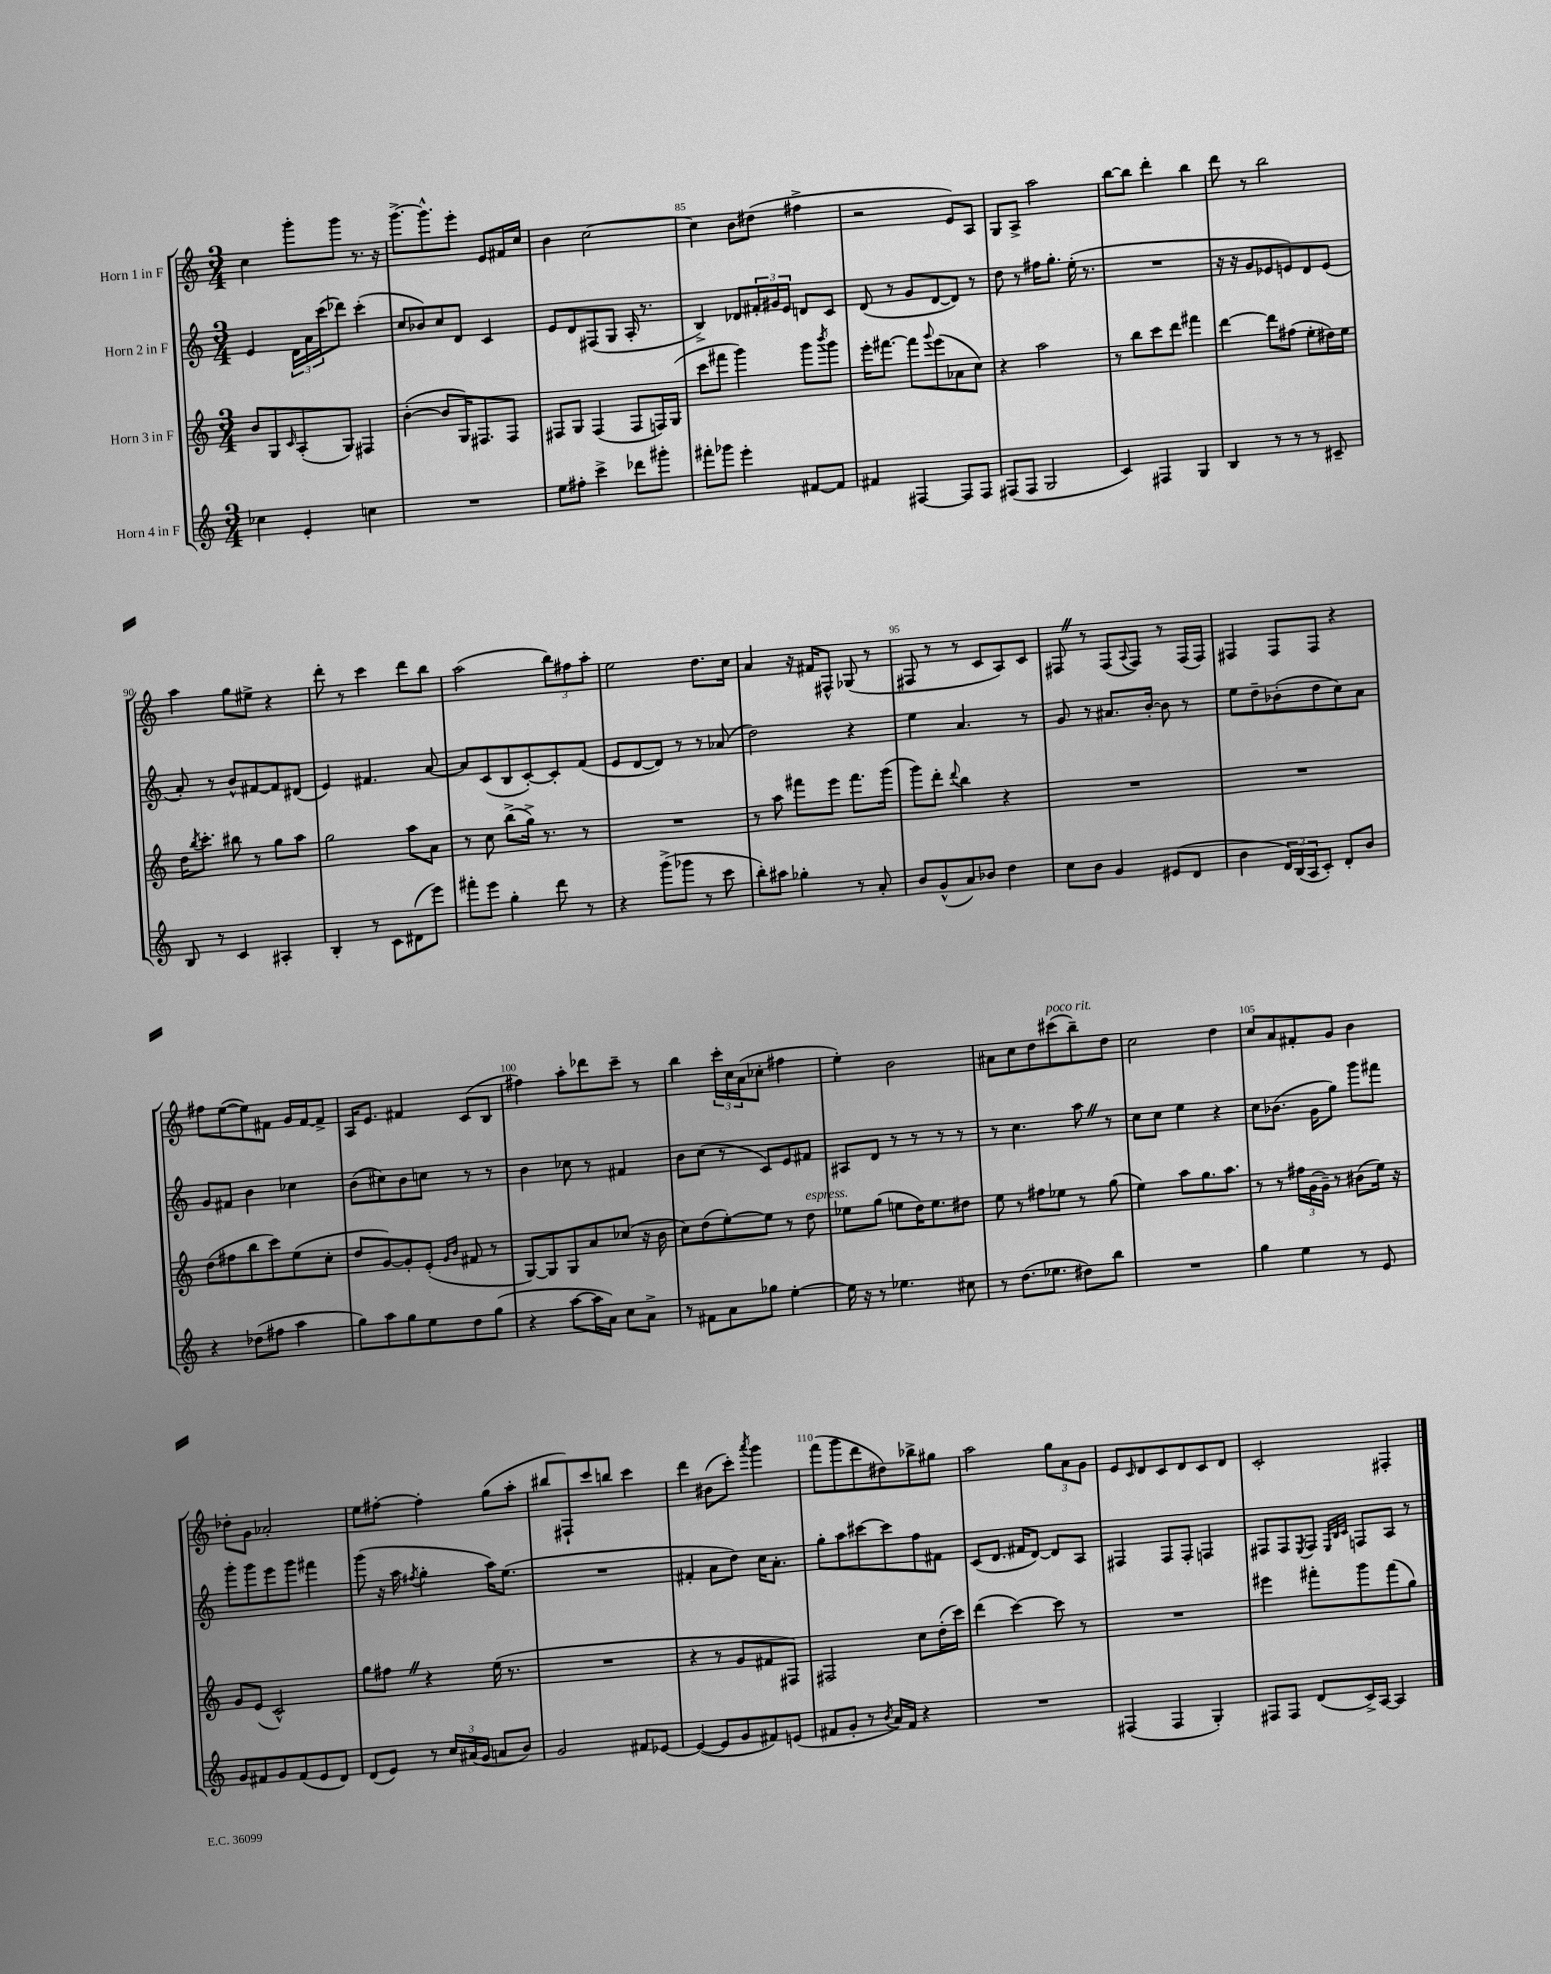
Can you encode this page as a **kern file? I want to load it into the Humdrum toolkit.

**kern	**kern	**kern	**kern
*staff4	*staff3	*staff2	*staff1
*clefG2	*clefG2	*clefG2	*clefG2
*k[]	*k[]	*k[]	*k[]
*M3/4	*M3/4	*M3/4	*M3/4
4cc-	8b	4e	4cc
.	8G	.	.
.	16qqc	.	.
4e'	(8A'	24d	8ggg'
.	.	24a	.
.	.	(24ccc	.
.	8G)	8ddd-)	8ggg
4cc	4F#	(4ccc'	8.r
.	.	.	16r
=	=	=	=
2.r	([4b'	8cc	[8.ggg^
.	.	8b-)	.
.	.	.	8.ggg^^]
.	8b]	8cc	.
.	16G)	8d	8eee'
.	8.F#	.	.
.	.	4c	8e
.	8F#	.	16f#
.	.	.	16cc
=	=	=	=
8ee	8F#	8e	4b
8ff#'	8G	8d	.
4ccc^	(4F#	(8F#	[2cc
.	.	8G	.
8ddd-	8F#	16A'	.
.	.	8.r	.
8ggg#'	16F)	.	.
.	(16G	.	.
=	=	=	=
8fff#'	8ccc	4B^)	4cc]
8ggg-	8fff#	.	.
4eee'	4ggg)	8d-	8b
.	.	24f#'	(8dd#
.	.	24g#	.
.	.	24e	.
[8f#	8ggg	8d	4ff#^
.	8qbbb	.	.
8f#]	8ggg	8c	.
=	=	=	=
4f#	16eee'	(8d	2r
.	[8.fff#	.	.
.	.	8r	.
[4F#	8fff#]	8g	.
.	8qqggg	.	.
.	(8eee	[8d	.
8F#]	8a-	8d])	8e)
8F#	8cc)	8r	8A
=	=	=	=
(8F#	4r	8dd	8G
8F#	.	8r	8A^
2G	2aa	16ff#	2aa
.	.	8.gg'	.
.	.	(16ee'	.
.	.	8.r	.
=	=	=	=
4c)	8r	2.r	[8bb
.	8bb	.	8bb]
4F#	8ccc	.	4ddd'
.	8ddd	.	.
4G	4fff#	.	4bb
=	=	=	=
4B	[4ddd	16r	8ddd
.	.	16r	.
.	.	8g	8r
8r	8ddd]	8e-	2bb
8r	(8ff#	8e)	.
8r	8ee'	8d	.
8c#~	16dd#)	(8e	.
.	16ee	.	.
=	=	=	=
8B	16dd	8a')	4aa
.	8qbb	.	.
.	8.ccc'	.	.
8r	.	8r	.
4c	8bb#	8b^^	8gg
.	8r	[8f#	8ee#^
4A#'	8gg	8f#]	4r
.	8aa	(8d#	.
=	=	=	=
4B'	2gg	4e)	8ddd'
.	.	.	8r
8r	.	4.f#	4ccc
8c	.	.	.
(8d#	8aa	.	8ddd
8eee)	8a	[8a	8bb
=	=	=	=
8fff#'	8r	8a]	(2aa
8eee	8cc	(8c	.
4gg'	(8bb^	8B	.
.	16gg^)	[8c')	.
.	8.r	.	.
8ddd	.	8c']	12bb)
.	.	.	12ff#
8r	8r	(8f	.
.	.	.	12aa'
=	=	=	=
4r	2.r	8e	2ee
.	.	[8d	.
(8ggg^	.	8d])	.
8ggg-	.	8r	.
8r	.	8r	8.dd
8ccc	.	(8a-	.
.	.	.	16cc
=	=	=	=
8bb')	8r	2dd)	4a
8aa#	8aa	.	.
4gg-'	8fff#	.	16r
.	.	.	16f#
.	8eee	.	8F#^^
8r	8.fff#	4r	(8G-
8a'	.	.	8r
.	(16ggg	.	.
=	=	=	=
8b	8ggg)	4ee	8F#
(8g^^	8ddd'	.	8r
.	8qqddd	.	.
8a)	4bb	4.a	8r
8b-	.	.	8c
4dd	4r	.	8A)
.	.	8r	8c
=	=	=	=
8cc	2.r	8g	8F#
8b	.	8r	8r
4g	.	8.a#	(8F#
.	.	.	8qqA
.	.	.	8F#)
.	.	[16b'	.
(8e#	.	8b]	8r
8d	.	8r	(16F#
.	.	.	16F#)
=	=	=	=
4b	2.r	8ee	4F#
.	.	8dd~	.
24d)	.	(8b-'	8F#
(24B	.	.	.
24A	.	.	.
8c')	.	8dd	8F#
8d'	.	8cc)	4r
8b	.	8a	.
=	=	=	=
4r	(8dd	8g	8ff#
.	8ff#	8f#	([8ee
(8dd-	8bb	4b	8ee])
8ff#	8ccc)	.	8f#
4aa	(8ee	4cc-	16g
.	.	.	[16f#
.	8cc'	.	8f#^]
=	=	=	=
8gg)	8dd	(8b	16A
.	.	.	8.e
8aa	[8g)	8cc#)	.
8gg	8g']	8b	4f#
8ee	(8e'	8cc	.
.	16qqg	.	.
.	16qqb	.	.
8dd	8f#	8r	(8c
(8gg	8r	8r	8B
=	=	=	=
4r	[8G)	4b	4ff#)
.	8G]	.	.
[8aa	8G	8cc-	8aa'
16aa]	8a	8r	8ddd-
16a)	.	.	.
8cc	(8cc-	4f#	8ccc~
8a^	16r	.	8r
.	16b	.	.
=	=	=	=
8r	8cc)	8b	4bb
8f#	(8dd	(8cc	.
8a	[8ee')	8r	24ccc'
.	.	.	24cc
.	.	.	(24a
8gg-	8ee]	8c)	8cc-'
[4ee'	8r	8e	4ff#
.	8dd	8f#	.
=	=	=	=
16ee]	8ee-	8A#	4ee')
16r	.	.	.
8r	(8gg	8d	.
4.ee-	8ee	8r	2b
.	16dd)	8r	.
.	8.ee	.	.
.	.	8r	.
8cc#	8dd#	8r	.
=	=	=	=
8r	8ee	8r	8a#
(8.dd	8r	4.cc	8cc
.	8ff#	.	8dd
8.ee-	.	.	.
.	8ee-	.	(8ccc#
8dd#)	8r	8aa	8bb~)
8bb	(8gg	8r	8dd
=	=	=	=
2.r	4ee)	8cc	2cc
.	.	8cc	.
.	8aa	4ee	.
.	8.gg	.	.
.	.	4r	4dd
.	8.aa	.	.
=	=	=	=
4gg	8r	8cc	8cc
.	8r	(8.b-	8a
4ee	24ff#	.	8f#'
.	(24g	.	.
.	.	16g	.
.	24g~)	.	.
.	8r	8gg)	8g
8r	(8b#	8ggg	4b
8e	16ee)	8fff#	.
.	16r	.	.
=	=	=	=
8g	8g	8ggg'	8dd-'
8f#	(8e	8ggg	8g
8g	2c^^)	8eee	2a-'
(8f#	.	8ggg	.
8e	.	4fff#	.
8d)	.	.	.
=	=	=	=
(8d	8gg	(8ggg	8ee
8e)	8ff#	16r	[8ff#'
.	.	16aa	.
.	.	8qff#	.
8r	4r	4gg'	4ff#']
24cc	.	.	.
(24a#	.	.	.
24g	.	.	.
8a	(16ee	16aa)	(8gg
.	8.r	(8.ee	.
8b)	.	.	8aa'
=	=	=	=
2g	2.r	2.r	8bb#
.	.	.	8F#`)
.	.	.	8ccc
.	.	.	8bb
8f#	.	.	4ccc
[8e-	.	.	.
=	=	=	=
(4e-_	4r	4f#'	4ddd
8e-]	8r	8a	(8b#
8g	8g	8dd)	8ccc')
.	.	.	8qaaa
8f#)	8f#	16cc	4ggg
.	.	8.a'	.
(8e	8F#)	.	.
=	=	=	=
8f#	2F#	8gg'	(8fff
8g'	.	8aa	8ggg
8r	.	[8ccc#	8ddd
8qb	.	.	.
16a)	.	8ccc#]	8dd#)
16f#	.	.	.
4r	8cc	8ff	8bb-^
.	(16dd'	8f#	8gg#
.	16ccc)	.	.
=	=	=	=
2.r	(4ddd	(8c	2aa
.	.	8.d	.
.	[4ccc)	.	.
.	.	16f#	.
.	.	[8d)	.
.	8ccc]	8d]	12gg
.	.	.	12a
.	8r	8A	.
.	.	.	12g
=	=	=	=
(4F#	2.r	4F#	8e
.	.	.	16qqc
.	.	.	8d
4F#	.	8F#	8c
.	.	8F#'	8d
4G')	.	4F	8c
.	.	.	8d
=	=	=	=
8F#	4eee#	8F#	2c'
8F#	.	8F#	.
.	.	8qE	.
(8d	8fff#'	8F#	.
.	.	32qqE	.
.	.	32qqB	.
.	.	32qqc	.
16c^)	8ggg	8F	.
[16A	.	.	.
4A]	(8fff#	8A	4F#'
.	8gg)	8r	.
==	==	==	==
*-	*-	*-	*-
